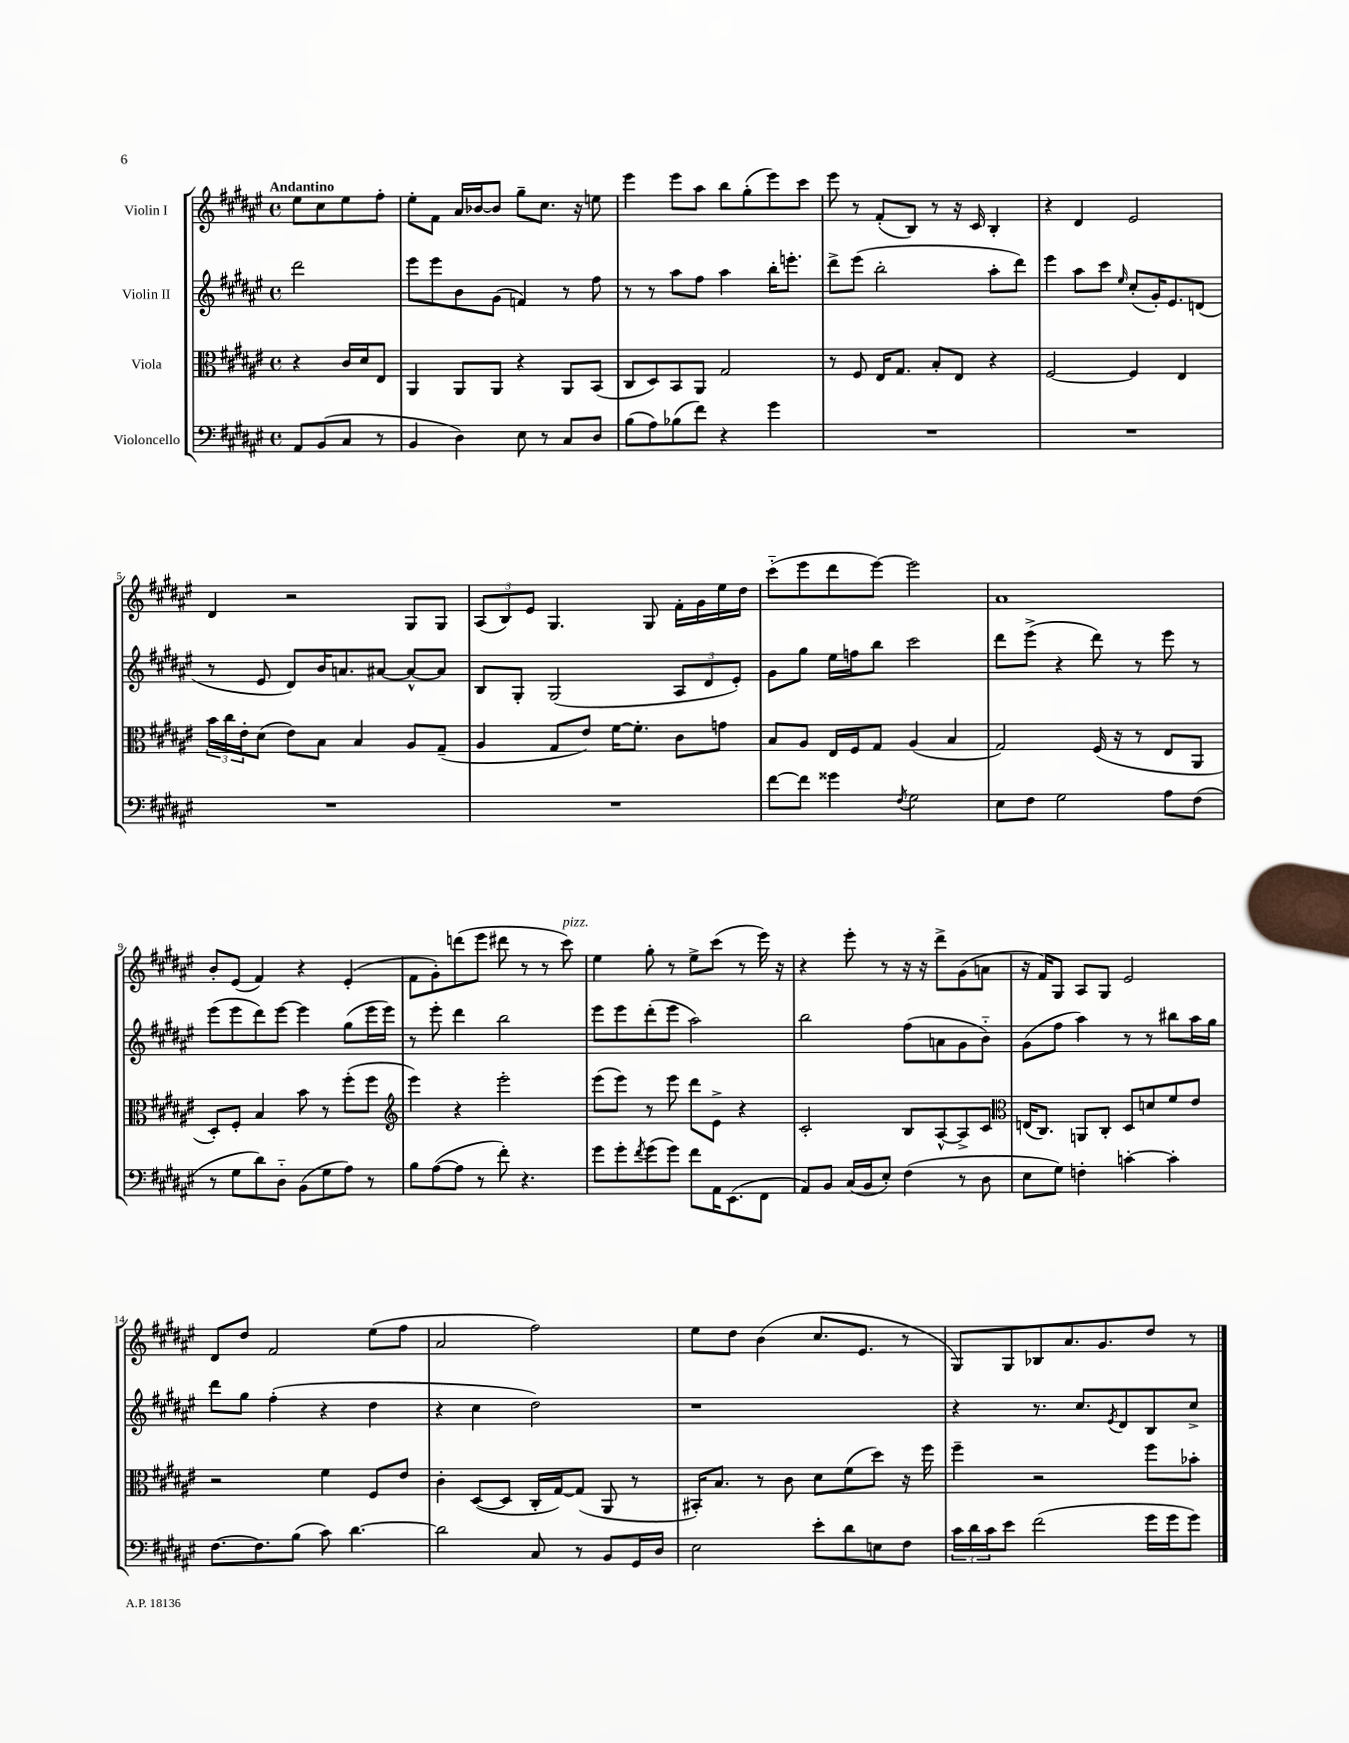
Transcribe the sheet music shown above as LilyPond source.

<<
\new StaffGroup <<
\new Staff = "s0" \with { instrumentName = "Violin I" } {
    \clef treble \key fis \major \defaultTimeSignature \time 4/4 \partial 2 \tempo "Andantino"
    eis''8 cis''8 eis''8 fis''8-. |
    eis''8-. fis'8 ais'16 bes'16~ bes'8 gis''8-- cis''8. r16 e''8 |
    eis'''4 eis'''8 ais''8 b''8 gis''8-.( eis'''8) cis'''8 |
    eis'''8 r8 fis'8-.( b8) r8 r16 cis'16 b4-. |
    r4 dis'4 eis'2 |
    dis'4 r2 gis8 gis8 |
    \tuplet 3/2 { ais8( b8) eis'8 } gis4. gis8 fis'16-. gis'16 eis''16 dis''16 |
    cis'''8-_( eis'''8 dis'''8 eis'''8~) eis'''2 |
    ais'1 |
    b'8-. eis'8( fis'4) r4 eis'4-.( |
    fis'8 gis'8-.) d'''8( eis'''8 dis'''8 r8 r8 cis'''8^\markup { \italic "pizz." }) |
    eis''4 gis''8-. r8 eis''8-> cis'''8( r8 eis'''16) r16 |
    r4 eis'''8-. r8 r16 r16 dis'''8-> gis'8( a'8 |
    r16 fis'16) gis8 ais8 gis8 eis'2 |
    dis'8 dis''8 fis'2 eis''8( fis''8 |
    ais'2 fis''2) |
    eis''8 dis''8 b'4( cis''8. eis'8. r8 |
    gis8) gis8 bes8 ais'8. gis'8. dis''8 r8 \bar "|." |
}
\new Staff = "s1" \with { instrumentName = "Violin II" } {
    \clef treble \key fis \major \defaultTimeSignature \time 4/4 \partial 2
    dis'''2 |
    eis'''8 eis'''8 b'8 gis'8( f'4) r8 fis''8 |
    r8 r8 ais''8 fis''8 ais''4 b''16-. e'''8.-. |
    dis'''8-> eis'''8( b''2-. ais''8-. dis'''8) |
    eis'''4 ais''8 cis'''8 \grace { eis''16 } cis''8-.( gis'16-.) eis'8. d'8( |
    r8 eis'8 dis'8) b'16 a'8. ais'8~ ais'8~-^ ais'8 |
    b8 gis8-. gis2( \tuplet 3/2 { ais8 dis'8 eis'8-.) } |
    gis'8 gis''8 eis''16 f''16 b''8 cis'''2 |
    dis'''8 eis'''8->( r4 dis'''8) r8 eis'''8 r8 |
    eis'''8( eis'''8 dis'''8) eis'''8~ eis'''4 gis''8( eis'''16 eis'''16) |
    r8 eis'''8-. dis'''4 b''2 |
    eis'''8 eis'''8 dis'''8-.( eis'''8 ais''2) |
    b''2 fis''8( a'8 gis'8 b'8-_) |
    gis'8( fis''8 ais''4) r8 r8 bis''8 ais''16 gis''16 |
    dis'''8 gis''8 fis''4-.( r4 dis''4 |
    r4 cis''4 dis''2) |
    r1 |
    r4 r8. cis''8. \acciaccatura { eis'8 } dis'8 b8 cis''8-> \bar "|." |
}
\new Staff = "s2" \with { instrumentName = "Viola" } {
    \clef alto \key fis \major \defaultTimeSignature \time 4/4 \partial 2
    r4 cis'16 dis'16 eis8 |
    ais,4 ais,8 ais,8 r4 ais,8 b,8( |
    cis8 dis8) b,8 ais,8 gis2 |
    r8 fis8 eis16 gis8. b8-. eis8 r4 |
    fis2~ fis4 eis4 |
    \tuplet 3/2 { b'16 cis''16 eis'16-. } dis'8( eis'8) b8 b4 ais8 gis8--( |
    ais4 gis8 eis'8) fis'16~ fis'8.-. cis'8 g'8 |
    b8 ais8 eis16 fis16 gis8 ais4( b4 |
    gis2) fis16( r16 r8 eis8 ais,8 |
    dis8-.) fis8-. b4 b'8 r8 fis''8-.( fis''8 |
    \clef treble eis'''4) r4 eis'''2-. |
    eis'''8( eis'''8) r8 eis'''8 dis'''8 eis'8-> r4 |
    cis'2-. b8 ais8~-^ ais8-> cis'8 |
    \clef alto e16( cis8.) a,8 cis8-. dis8 d'8 fis'8 eis'8 |
    r2 fis'4 fis8 eis'8 |
    cis'4-. dis8~( dis8 cis16-. gis16~) gis8( ais,8 r8 |
    bis,16-.) b8. r8 cis'8 dis'8 fis'8( dis''8) r16 fis''16 |
    fis''4-- r2 fis''8 bes'8-. \bar "|." |
}
\new Staff = "s3" \with { instrumentName = "Violoncello" } {
    \clef bass \key fis \major \defaultTimeSignature \time 4/4 \partial 2
    ais,8 b,8( cis8 r8 |
    b,4 dis4) eis8 r8 cis8 dis8 |
    b8( ais8) bes8( fis'8) r4 gis'4 |
    R1 |
    R1 |
    R1 |
    R1 |
    fis'8~ fis'8 gisis'4 \acciaccatura { fis8 } gis2 |
    eis8 fis8 gis2 ais8 fis8( |
    r8 gis8 dis'8) dis8-_ b,8( gis8 ais8) r8 |
    b8 ais8~( ais8 r8 fis'8-.) r4. |
    gis'8 gis'8-. \acciaccatura { fis'8 } gis'8( gis'8) fis'8 ais,16 eis,8.( fis,8 |
    ais,8) b,8 cis16( b,16 eis8-.) fis4( r8 dis8 |
    eis8 gis8) f4-. c'4~-. c'4-. |
    fis8.~ fis8. b8( cis'8) dis'4.~ |
    dis'2 cis8 r8 b,8 gis,16 dis16 |
    eis2 eis'8-. dis'8 e8 fis8 |
    \tuplet 3/2 { cis'16 dis'16 cis'16 } eis'8 fis'2( gis'16 gis'16 gis'8) \bar "|." |
}
>>
>>
